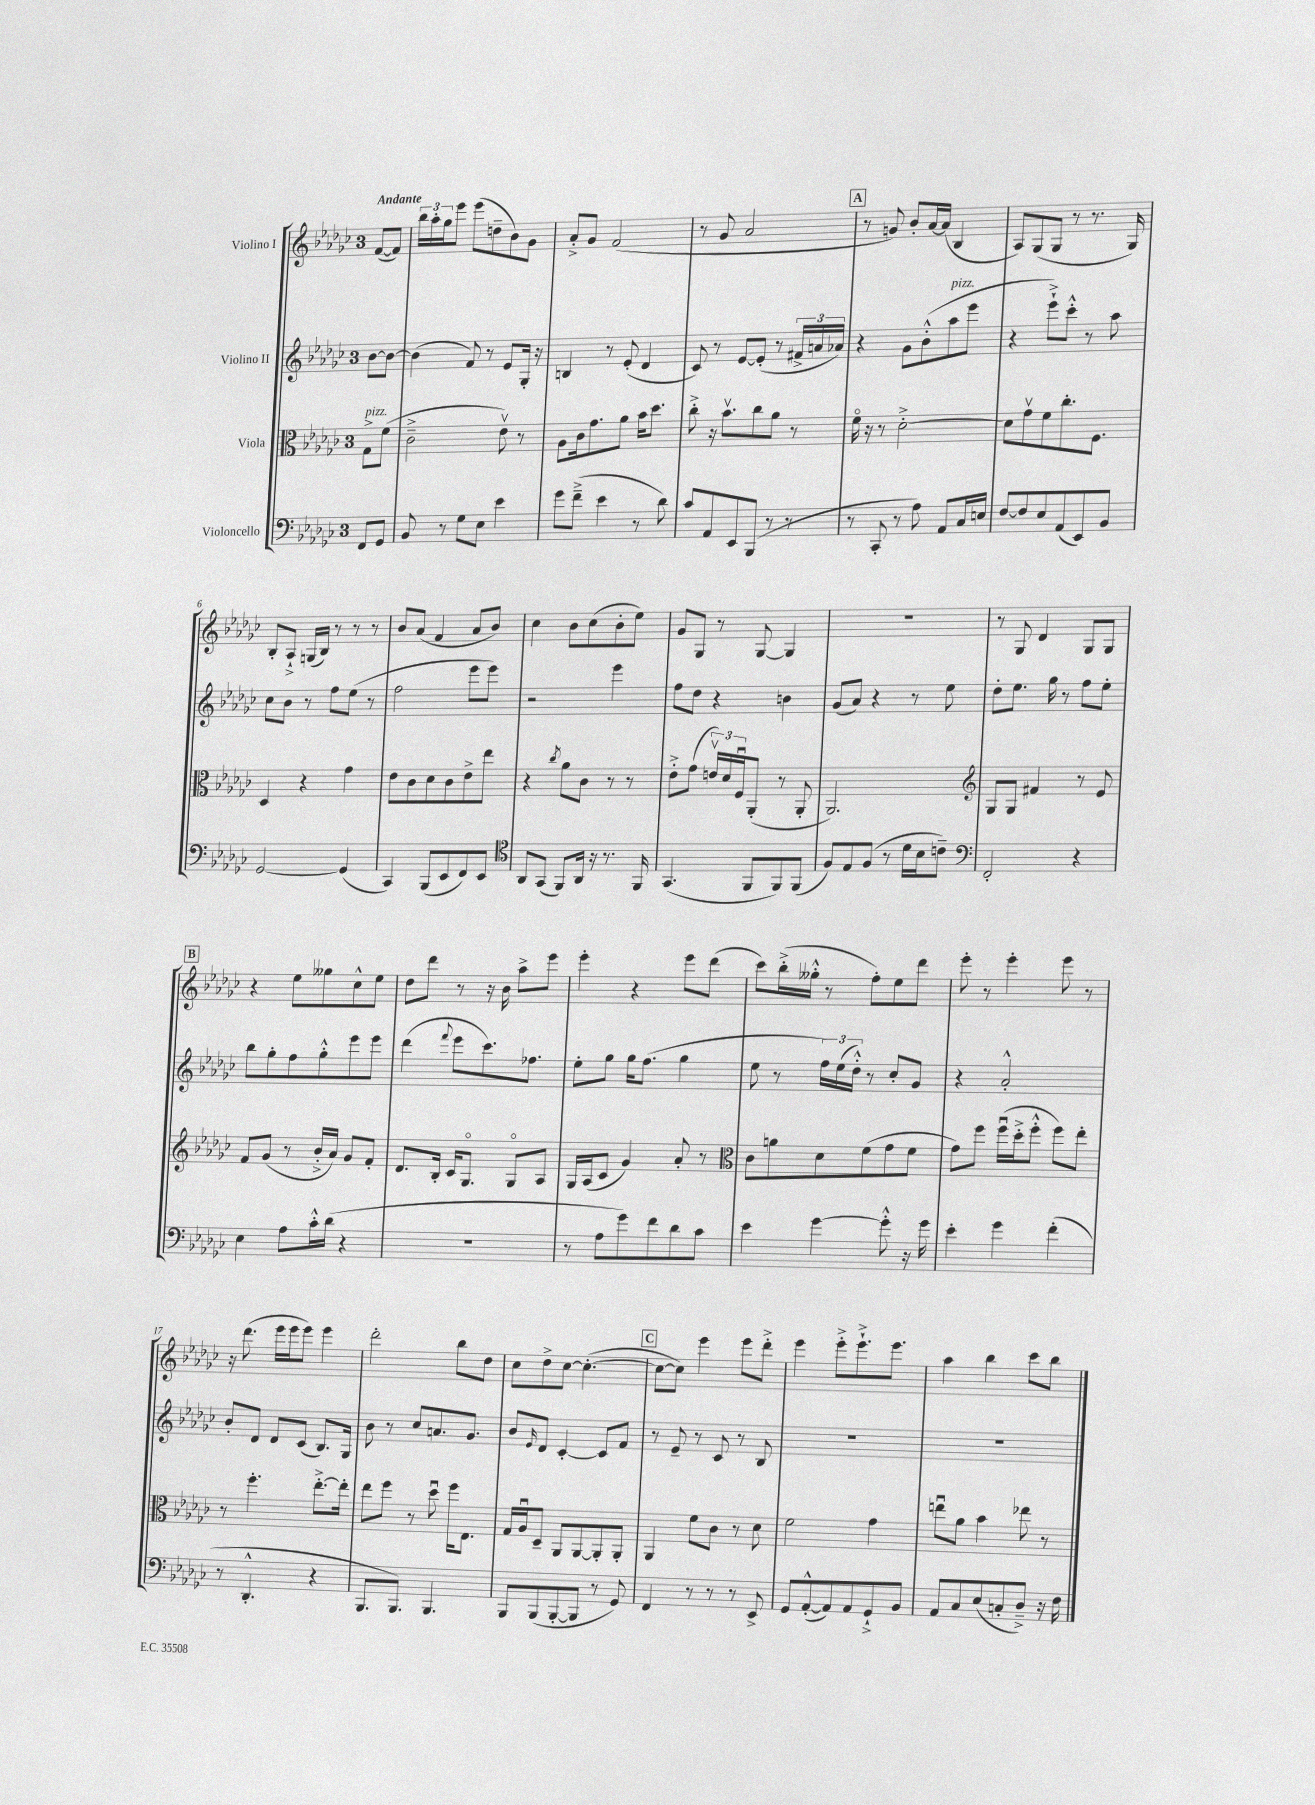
<<
\new StaffGroup <<
\new Staff = "s0" \with { instrumentName = "Violino I" } {
    \clef treble \key ges \major \once \override Staff.TimeSignature.style = #'single-digit \time 3/4 \partial 4 \tempo "Andante"
    f'8~( f'8) |
    \tuplet 3/2 { bes''16 aes''16-. ges''16 } ees'''8 ees'''8( d''8-- bes'8) ges'8 |
    aes'8-.-> ges'8 f'2( |
    r8 ges'8 aes'2 |
    \mark \markup { \box "A" } r8 g'8) bes'8-. aes'16~ aes'16( bes4 |
    aes8) ges8( ges8 r8 r8. ges16) |
    bes8-. aes8-!-> g16( bes16) r8 r8 r8 |
    bes'8 aes'8( f'4 aes'8 bes'8) |
    ces''4 bes'8 ces''8( bes'8-. ees''8) |
    ges'8 ges8 r8 ges8~ ges4 |
    R2. |
    r8 ges8 des'4 ges8 ges8 |
    \mark \markup { \box "B" } r4 ees''8 geses''8 ces''8-^ ees''8 |
    des''8 des'''8 r8 r16 bes'16 aes''8-> ees'''8 |
    ees'''4-. r4 ees'''8 des'''8( |
    ces'''8) bes''16-.->( geses''16-.-^ r8 f''8-.) ees''8 des'''8 |
    ees'''8-. r8 ees'''4-. ees'''8 r8 |
    r16 des'''8.( ees'''16 ees'''16 ees'''8) ees'''4 |
    des'''2-. bes''8 des''8 |
    ces''8 des''8-> ces''8~ ces''4.~-.( |
    \mark \markup { \box "C" } ces''8~ ces''8) ees'''4 ees'''8 des'''8-.-> |
    ees'''4 ees'''8-.-> ees'''8.-!-> ees'''8. |
    aes''4 bes''4 ces'''8 bes''8 \bar "|." |
}
\new Staff = "s1" \with { instrumentName = "Violino II" } {
    \clef treble \key ges \major \once \override Staff.TimeSignature.style = #'single-digit \time 3/4 \partial 4
    bes'8~ bes'8~ |
    bes'4( f'8) r8 ees'8 ges16-. r16 |
    b4 r8 ees'8-.( des'4 |
    ces'8) r8 ees'8~ ees'8-.( r8 \tuplet 3/2 { fis'16-> a'16 aes'16) } |
    \mark \markup { \box "A" } r4 ges'8 bes'8-.-^( aes''8^\markup { \italic "pizz." } ees'''8 |
    r4 ees'''8-!->) ces'''8-.-^ r8 aes''8 |
    ces''8 bes'8 r8 f''8 ees''8( r8 |
    f''2 ees'''8 ees'''8) |
    r2 ees'''4 |
    f''8 des''8 r4 b'4 |
    ges'8( aes'8) r4 r8 ees''8 |
    des''8-. ees''8. ges''16 r8 f''8 ees''8-. |
    \mark \markup { \box "B" } bes''8 ges''8-. f''8 ges''8-.-^ ees'''8 ees'''8 |
    des'''4( \appoggiatura { f'''8 } ees'''8 ces'''8.) fes''8. |
    ees''8-. ges''8 ges''16 f''8.( ges''4 |
    ees''8 r8 \tuplet 3/2 { f''16) ees''16( des''16-.-^) } r8 ces''8-. ges'8 |
    r4 aes'2-.-^ |
    bes'8-. des'8 des'8 ces'8( bes8.) ges16 |
    bes'8 r8 ces''8 a'8. ges'8. |
    bes'8 \grace { ees'16 } des'8 ces'4~-. ces'8 f'8 |
    \mark \markup { \box "C" } r8 ees'8-- r8 ces'8 r8 bes8 |
    R2. |
    R2. \bar "|." |
}
\new Staff = "s2" \with { instrumentName = "Viola" } {
    \clef alto \key ges \major \once \override Staff.TimeSignature.style = #'single-digit \time 3/4 \partial 4
    ges8->^\markup { \italic "pizz." } f'8( |
    ces'2---> ees'8\upbow) r8 |
    aes8 ces'16 ges'8. aes'8 bes'16 des''8. |
    ces''8-.-> r16 bes'8.\upbow ces''8 aes'8 r8 |
    \mark \markup { \box "A" } f'16\flageolet r16 r8 des'2~-.-> |
    des'8 ges'8\upbow f'8 ces''8.-. f8. |
    des4 r4 ges'4 |
    ees'8 ces'8 des'8 ces'8 ees'8-> ees''8 |
    r4 \acciaccatura { ces''8 } aes'8 ces'8 r8 r8 |
    ees'8-.-> ges'8( \tuplet 3/2 { e'16\upbow) des'16 f16\downbow } aes,8-.( r8 aes,8-. |
    aes,2.) |
    \clef treble ges8 ges8 fis'4 r8 ees'8 |
    \mark \markup { \box "B" } f'8 ges'8( r8 bes'16-.-> aes'16) ges'8 f'8-. |
    des'8. bes16-. ces'16 ges8.\flageolet ges8\flageolet aes8 |
    ges16 aes16( ces'8 ges'4) aes'8-. r8 |
    \clef alto ces'8 a'8 des'8 f'8( ges'8 f'8 |
    ges'8) f''8 f''16\downbow( des''16-.-> f''8-.-^ f''8) ees''8-. |
    r8 f''4.-. ees''8.~-.-> ees''16-. |
    ees''8 f''8 r8 des''8\downbow f''16 ees8. |
    ges16 aes16\downbow des8-- aes,8 aes,8~ aes,8-. aes,8-. |
    \mark \markup { \box "C" } aes,4 f'8 ces'8 r8 des'8 |
    f'2 ges'4 |
    e''8\downbow aes'8 bes'4 ees''8 r8 \bar "|." |
}
\new Staff = "s3" \with { instrumentName = "Violoncello" } {
    \clef bass \key ges \major \once \override Staff.TimeSignature.style = #'single-digit \time 3/4 \partial 4
    f,8 ges,8 |
    bes,8 r8 ges8 ees8 ees'4 |
    ges'8 f'8--->( ees'4 r8 des'8) |
    ces'8 aes,8 ees,8 bes,,8( r8 r8 |
    \mark \markup { \box "A" } r8 ces,8-. r8 aes8) aes,8 ces16 e16 |
    f8~ f8 ees8 aes,8( ees,8) bes,8 |
    ges,2~ ges,4( |
    ces,4) bes,,8( ees,8 f,8) ees,8 |
    \clef tenor aes,8 ges,8( f,8) aes,16 r16 r8. f,16 |
    ges,4.( f,8 f,8) f,8( |
    f8) ees8 f8( r8 des'16 bes16 c'8--) |
    \clef bass f,2-. r4 |
    \mark \markup { \box "B" } ees4 aes8 ces'16-.-^ des'16( r4 |
    R2. |
    r8 aes8 ges'8) f'8 des'8 ces'8 |
    ees'4 ges'4~ ges'8-.-^ r16 ges'16 |
    ees'4-. ges'4 f'4-.( |
    r8 des,4.-.-^ r4 |
    bes,,8. bes,,8.) bes,,4. |
    bes,,8 bes,,8( bes,,8~-. bes,,8 r8 ges,8) |
    \mark \markup { \box "C" } f,4 r8 r8 r8 ees,8-> |
    ges,8 aes,8~-.-^( aes,8) aes,8 ges,8-!-> bes,8 |
    aes,8 ces8 ees8( c8-. des8--->) r16 f16 \bar "|." |
}
>>
>>
